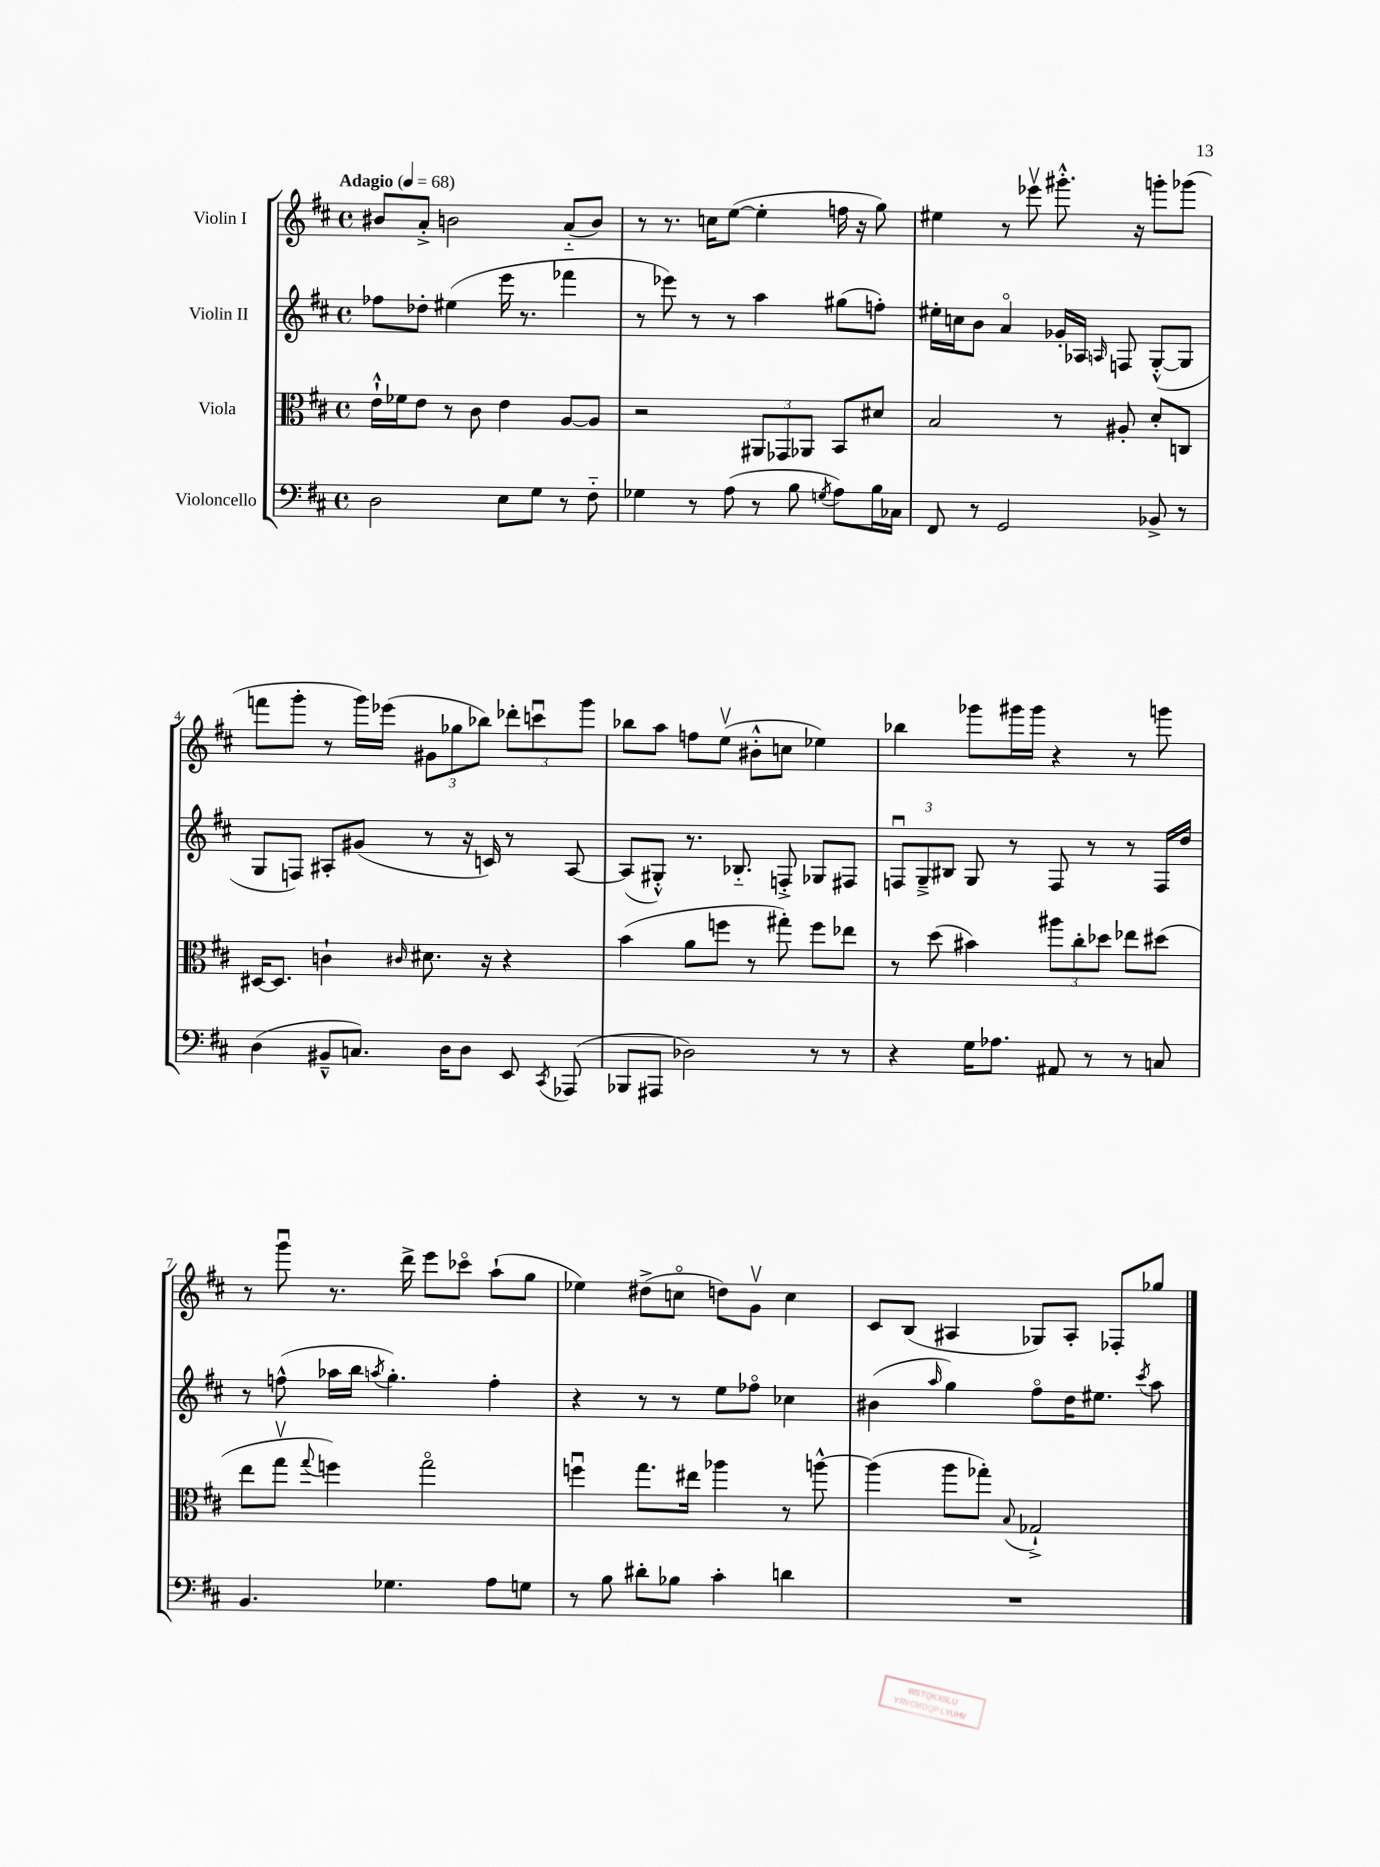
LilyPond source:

<<
\new StaffGroup <<
\new Staff = "s0" \with { instrumentName = "Violin I" } {
    \clef treble \key d \major \defaultTimeSignature \time 4/4 \tempo "Adagio" 4 = 68
    \autoBeamOff bis'8[ a'8]-.-> b'2 a'8[-_( b'8]) |
    r8 r8. c''16[ e''8]~( e''4-. f''16 r16 g''8) |
    eis''4 r8 ees'''8\upbow gis'''8.-.-^ r16 g'''8[-. ges'''8]( |
    f'''8[ g'''8]-. r8 g'''16[) ees'''16]( \tuplet 3/2 { gis'8[ ges''8 bes''8]) } \tuplet 3/2 { des'''8[-. c'''8\downbow g'''8] } |
    bes''8[ a''8] f''8[ e''8]\upbow( bis'8[-.-^ c''8] ees''4) |
    bes''4 ges'''8[ gis'''16 gis'''16] r4 r8 g'''8 |
    r8 g'''8\downbow r8. d'''16-> e'''8[ ces'''8]\flageolet a''8[-!( g''8] |
    ees''4) dis''8[->( c''8]\flageolet d''8[) g'8]\upbow c''4 |
    cis'8[ b8]( ais4 ges8[) ais8]-. fes8[-. ges''8] \bar "|." |
}
\new Staff = "s1" \with { instrumentName = "Violin II" } {
    \clef treble \key d \major \defaultTimeSignature \time 4/4
    \autoBeamOff fes''8[ des''8]-. eis''4( e'''16 r8. fes'''4 |
    r8 ees'''8) r8 r8 a''4 gis''8[( f''8]-.) |
    eis''16[-. c''16 b'8] a'4\flageolet ges'16[-. aes16] \grace { a16 } f8 g8[~-.-^( g8] |
    g8[ f8]) ais8[-. gis'8]( r8 r16 c'16) r8 ais8~ |
    ais8[( gis8]-.-^) r8. bes8.-_ f8-.-> ges8[ fis8] |
    \tuplet 3/2 { f8[\downbow g8---> bis8] } g8 r8 f8 r8 r8 f16[ d''16] |
    r8 f''8-^( aes''16[ b''16] \acciaccatura { a''8 } g''4.-.) f''4-. |
    r4 r8 r8 e''8[ fes''8]\flageolet ces''4 |
    bis'4( \grace { a''16 } g''4) fis''8[\flageolet d''16 eis''8.] \acciaccatura { cis'''8 } a''8 \bar "|." |
}
\new Staff = "s2" \with { instrumentName = "Viola" } {
    \clef alto \key d \major \defaultTimeSignature \time 4/4
    \autoBeamOff e'16[-!-^ fes'16 e'8] r8 cis'8 e'4 a8[~ a8] |
    r2 \tuplet 3/2 { ais,8[ ges,8 aes,8] } b,8[ dis'8] |
    b2 r8 ais8-. d'8[-. c8] |
    dis16[~ dis8.] c'4-! \grace { cis'16 } dis'8. r16 r4 |
    b'4( a'8[ f''8] r8 gis''8-.) f''8[ ees''8] |
    r8 d''8( bis'4) \tuplet 3/2 { ais''8[ cis''8-. des''8] } ees''8[ dis''8]( |
    e''8[ g''8]\upbow \appoggiatura { g''8 } f''4) g''2\flageolet |
    f''4\downbow g''8.[ eis''16] aes''4 r8 a''8~-^ |
    a''4( a''8[ ges''8]-.) \appoggiatura { b8 } ges2-!-> \bar "|." |
}
\new Staff = "s3" \with { instrumentName = "Violoncello" } {
    \clef bass \key d \major \defaultTimeSignature \time 4/4
    \autoBeamOff d2 e8[ g8] r8 fis8-_ |
    ges4 r8 a8( r8 b8 \acciaccatura { g8 } a8[) b16 ces16] |
    fis,8 r8 g,2 bes,8-> r8 |
    d4( bis,8[---^ c8.]) d16[ d8] e,8 \acciaccatura { cis,8 } aes,,8( |
    bes,,8[ ais,,8] des2) r8 r8 |
    r4 g16[ aes8.] ais,8 r8 r8 c8 |
    b,4. ges4. a8[ g8] |
    r8 b8 dis'8[-. bes8] cis'4-. d'4 |
    R1 \bar "|." |
}
>>
>>
